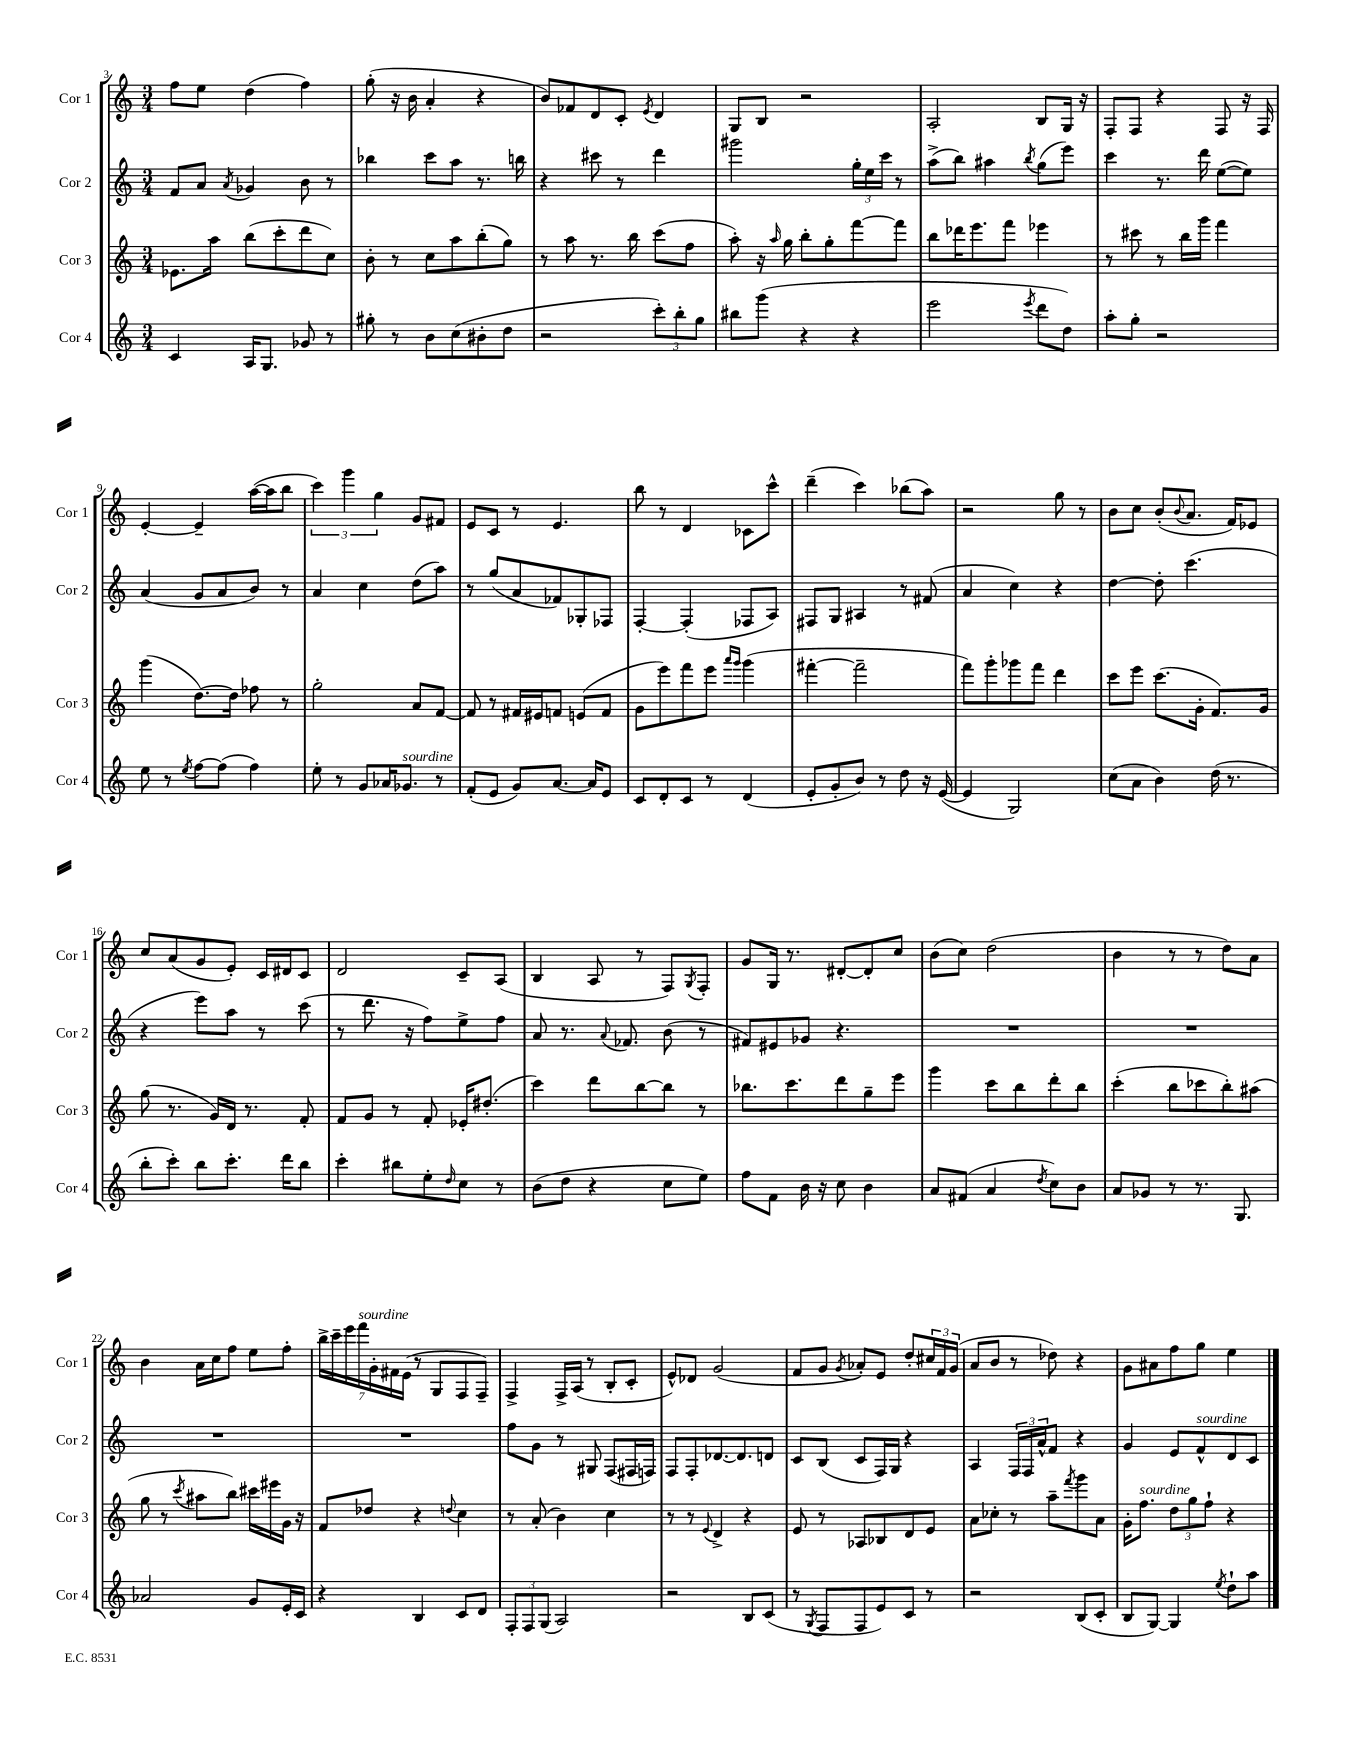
<<
\new StaffGroup <<
\new Staff = "s0" \with { instrumentName = "Cor 1" shortInstrumentName = "Cor 1" } {
    \clef treble \key c \major \numericTimeSignature \time 3/4
    f''8 e''8 d''4( f''4) |
    g''8-.( r16 b'16 a'4-. r4 |
    b'8) fes'8 d'8 c'8-. \acciaccatura { e'8 } d'4 |
    g8 b8 r2 |
    a2-. b8 g16 r16 |
    f8-. f8 r4 f8 r16 f16 |
    e'4~-. e'4-- a''16~( a''16 b''8 |
    \tuplet 3/2 { c'''4) g'''4 g''4 } g'8 fis'8 |
    e'8 c'8 r8 e'4. |
    b''8 r8 d'4 ces'8 c'''8-^ |
    d'''4--( c'''4) bes''8( a''8) |
    r2 g''8 r8 |
    b'8 c''8 b'8-.( \appoggiatura { b'8 } a'8. f'16) ees'8 |
    c''8 a'8( g'8 e'8-.) c'16 dis'16 c'8 |
    d'2 c'8-- a8( |
    b4 a8 r8 f8) \acciaccatura { g8 } f8-. |
    g'8 g16 r8. dis'8~-. dis'8-. c''8 |
    b'8( c''8) d''2( |
    b'4 r8 r8 d''8) a'8 |
    b'4 a'16 c''16 f''8 e''8 f''8-. |
    \tuplet 7/4 { b''16-> c'''16-- e'''16 f'''16^\markup { \italic "sourdine" } g'16-. fis'16 e'16( } r8 g8 f8 f8--) |
    f4-> f16-> a16( r8 b8-. c'8-. |
    e'8-^) des'8 g'2( |
    f'8 g'8 \acciaccatura { g'8 } aes'8-.) e'8 d''8-. \tuplet 3/2 { cis''16 f'16 g'16( } |
    a'8 b'8 r8 des''8) r4 |
    g'8 ais'8 f''8 g''8 e''4 \bar "|." |
}
\new Staff = "s1" \with { instrumentName = "Cor 2" shortInstrumentName = "Cor 2" } {
    \clef treble \key c \major \numericTimeSignature \time 3/4
    f'8 a'8 \acciaccatura { a'8 } ges'4 b'8 r8 |
    bes''4 c'''8 a''8 r8. b''16 |
    r4 cis'''8 r8 d'''4 |
    gis'''2 \tuplet 3/2 { g''16-. e''16 c'''16 } r8 |
    a''8->( b''8) ais''4 \acciaccatura { b''8 } g''8( e'''8) |
    c'''4 r8. d'''16 e''8~( e''8) |
    a'4( g'8 a'8 b'8) r8 |
    a'4 c''4 d''8( a''8) |
    r8 g''8( a'8 fes'8) ges8-. fes8 |
    f4~-. f4-.( fes8 a8) |
    fis8 g8 ais4 r8 fis'8( |
    a'4 c''4) r4 |
    d''4~ d''8-. c'''4.( |
    r4 e'''8) a''8 r8 c'''8( |
    r8 d'''8. r16 f''8) e''8-> f''8 |
    a'8 r8. \appoggiatura { a'8 } fes'8. b'8( r8 |
    fis'8) eis'8 ges'8 r4. |
    R2. |
    R2. |
    R2. |
    R2. |
    f''8 g'8 r8 gis8 f8( fis16 f16) |
    f8 f8-. des'8.~ des'8. d'8 |
    c'8 b8( c'8 f16) g16 r4 |
    a4 \tuplet 3/2 { f16 f16 a'16-^ } f'8 r4 |
    g'4 e'8 f'8-^^\markup { \italic "sourdine" } d'8 c'8 \bar "|." |
}
\new Staff = "s2" \with { instrumentName = "Cor 3" shortInstrumentName = "Cor 3" } {
    \clef treble \key c \major \numericTimeSignature \time 3/4
    ees'8. a''16 b''8( c'''8-. d'''8 c''8) |
    b'8-. r8 c''8 a''8 b''8-.( g''8) |
    r8 a''8 r8. b''16 c'''8( f''8 |
    a''8-.) r16 \grace { a''16 } g''16 b''8-. g''8-. f'''8~ f'''8 |
    b''8 des'''16 e'''8. f'''8 ees'''4 |
    r8 cis'''8 r8 b''16 g'''16 f'''4 |
    g'''4( d''8.~) d''16 fes''8 r8 |
    g''2-. a'8 f'8~ |
    f'8 r8 fis'16 eis'16 f'8 e'8( f'8 |
    g'8 e'''8) f'''8 e'''8 \grace { a'''16 g'''16 } g'''4( |
    fis'''4~-. fis'''2-- |
    f'''8) g'''8-. ges'''8 f'''8 d'''4 |
    c'''8 e'''8 c'''8.( g'16-. f'8.) g'16 |
    g''8( r8. g'16) d'16 r8. f'8-. |
    f'8 g'8 r8 f'8-. ees'16-. dis''8.-.( |
    c'''4) d'''8 b''8~ b''8 r8 |
    bes''8. c'''8. d'''8 g''8-- e'''8 |
    g'''4 c'''8 b''8 d'''8-. b''8 |
    c'''4-.( b''8 ces'''8 b''8-.) ais''8( |
    g''8 r8 \acciaccatura { c'''8 } ais''8 b''8) cis'''16 eis'''16 g'16 r16 |
    f'8 des''8 r4 \appoggiatura { d''8 } c''4 |
    r8 a'8-.( b'4) c''4 |
    r8 r8 \appoggiatura { e'8 } d'4-> r4 |
    e'8 r8 aes8 bes8 d'8 e'8 |
    a'8 ces''8-. r8 a''8-- \acciaccatura { f'''8 } g'''8 a'8 |
    g'16-. f''8.^\markup { \italic "sourdine" } \tuplet 3/2 { d''8 g''8 f''8-! } r4 \bar "|." |
}
\new Staff = "s3" \with { instrumentName = "Cor 4" shortInstrumentName = "Cor 4" } {
    \clef treble \key c \major \numericTimeSignature \time 3/4
    c'4 a16 g8. ges'8 r8 |
    gis''8-. r8 b'8 c''8( bis'8-. d''8 |
    r2 \tuplet 3/2 { c'''8-.) b''8-. g''8 } |
    bis''8 g'''8( r4 r4 |
    e'''2 \acciaccatura { e'''8 } d'''8 d''8) |
    a''8-. g''8-. r2 |
    e''8 r8 \acciaccatura { e''8 } f''8~ f''8( f''4) |
    e''8-. r8 g'8 aes'16 ges'8.^\markup { \italic "sourdine" } r8 |
    f'8-.( e'8 g'8) a'8.~ a'16 e'8 |
    c'8 d'8-. c'8 r8 d'4( |
    e'8-. g'8-. b'8) r8 d''8 r16 e'16~( |
    e'4 g2) |
    c''8( a'8 b'4) d''16( r8. |
    b''8-. c'''8-.) b''8 c'''8.-. d'''16 b''8 |
    c'''4-. bis''8 e''8-. \grace { d''16 } c''8 r8 |
    b'8( d''8 r4 c''8 e''8) |
    f''8 f'8 b'16 r16 c''8 b'4 |
    a'8 fis'8( a'4 \acciaccatura { d''8 } c''8) b'8 |
    a'8 ges'8 r8 r8. g8. |
    aes'2 g'8 e'16-. c'16 |
    r4 b4 c'8 d'8 |
    \tuplet 3/2 { f8-. f8 g8( } a2) |
    r2 b8 c'8( |
    r8 \acciaccatura { g8 } f8 f8 e'8) c'8 r8 |
    r2 b8( c'8-. |
    b8 g8~) g4 \acciaccatura { e''8 } d''8-! a''8 \bar "|." |
}
>>
>>
\layout { \context { \Score currentBarNumber = #3 } }
